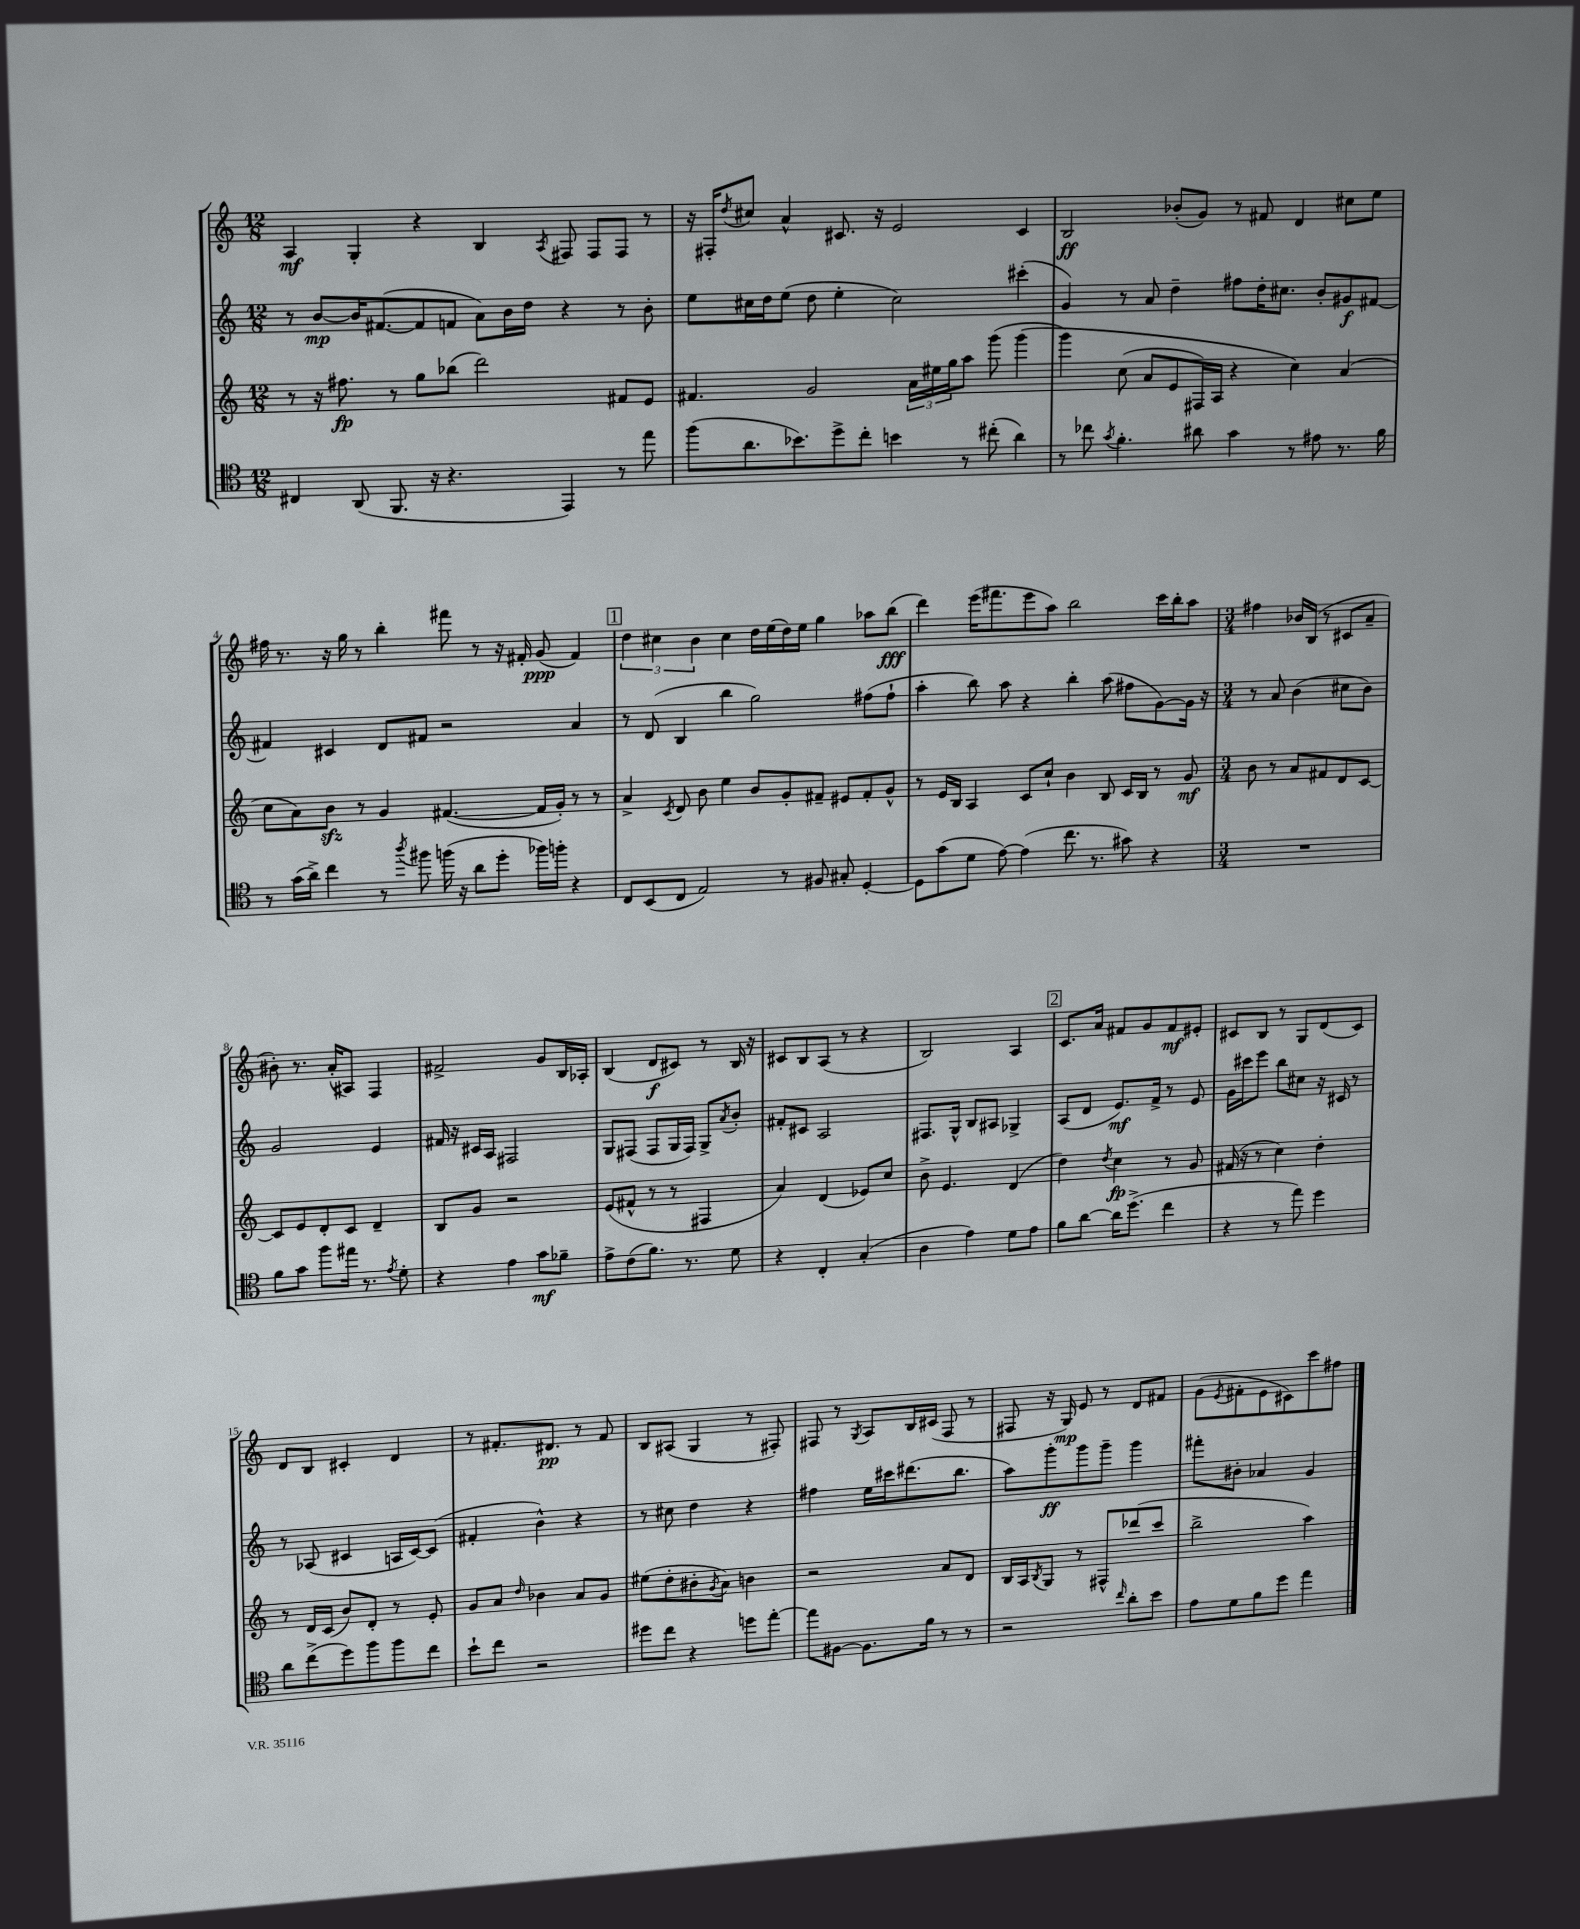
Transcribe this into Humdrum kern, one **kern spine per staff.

**kern	**dynam	**kern	**dynam	**kern	**dynam	**kern	**dynam
*part4	*part4	*part3	*part3	*part2	*part2	*part1	*part1
*staff4	*staff4	*staff3	*staff3	*staff2	*staff2	*staff1	*staff1
*clefC4	*	*clefG2	*	*clefG2	*	*clefG2	*
*k[]	*	*k[]	*	*k[]	*	*k[]	*
*M12/8	*	*M12/8	*	*M12/8	*	*M12/8	*
=1	=1	=1	=1	=1	=1	=1	=1
4C#X/	.	8r	.	8r	.	4A/	mf
.	.	16r	.	[8b/L	mp	.	.
.	.	8.ff#X\	fp	.	.	.	.
(8AA/	.	.	.	16b/K]	.	4G'/	.
.	.	.	.	([8.f#X/	.	.	.
8.FF/	.	8r	.	.	.	.	.
.	.	8gg\L	.	8f#/]	.	4r	.
16r	.	.	.	.	.	.	.
4.r	.	(8bb-X\J	.	8fn/J	.	.	.
.	.	2ddd\)	.	8a\L)	.	4B/	.
.	.	.	.	16b\L	.	.	.
.	.	.	.	16dd\JJ	.	.	.
.	.	.	.	.	.	8qA/	.
4EE/)	.	.	.	4r	.	8F#X/	.
.	.	.	.	.	.	8F#/L	.
8r	.	8f#X/L	.	8r	.	8F#/J	.
8ee\	.	8e/J	.	8b'\	.	8r	.
=2	=2	=2	=2	=2	=2	=2	=2
(8ff\L	.	4.f#X/	.	8ee\L	.	16r	.
.	.	.	.	.	.	16F#X'/KL	.
.	.	.	.	.	.	8qdd/	.
8.a\	.	.	.	16cc#X\L	.	8cc#X/J	.
.	.	.	.	16dd\J	.	.	.
.	.	.	.	(8ee\J	.	4a^^/	.
8.b-X\)	.	.	.	.	.	.	.
.	.	2g/	.	8dd\	.	.	.
8dd^\	.	.	.	4ee'\	.	8.c#X/	.
8cc'\J	.	.	.	.	.	.	.
.	.	.	.	.	.	16r	.
4bn\	.	.	.	2cc#\)	.	2e/	.
.	.	24a\LL	.	.	.	.	.
.	.	24ee#X\	.	.	.	.	.
.	.	24gg\J	.	.	.	.	.
8r	.	8aa\J	.	.	.	.	.
(8cc#X'\	.	(8ggg\	.	.	.	.	.
4a\)	.	(4ggg\	.	(4ccc#X'\	.	4c#/	.
=3	=3	=3	=3	=3	=3	=3	=3
8r	.	4ggg\)	.	4g/)	.	2B/	ff
8cc-X\	.	.	.	.	.	.	.
8qg/	.	.	.	.	.	.	.
4.f'\	.	(8cc\	.	8r	.	.	.
.	.	8a/L	.	8a/	.	.	.
.	.	8e/	.	4dd~\	.	(8b-X'/L	.
8a#X\	.	16F#X/L)	.	.	.	8g/J)	.
.	.	16A/JJ	.	.	.	.	.
4g\	.	4r	.	8ff#X\L	.	8r	.
.	.	.	.	16dd'\K	.	8f#X/	.
.	.	.	.	8.cc#X\J	.	.	.
8r	.	4cc\)	.	.	.	4d/	.
8e#X\	.	.	.	8b'/L	.	.	.
8.r	.	(4a/	.	8g#X/	f	8cc#X\L	.
.	.	.	.	[8f#X/J	.	8ee\J	.
16f\	.	.	.	.	.	.	.
!!LO:LB:g=z
=4	=4	=4	=4	=4	=4	=4	=4
8r	.	8cc\L	.	4f#X/]	.	16ff#X\	.
.	.	.	.	.	.	8.r	.
(16g\LL	.	8a\)	.	.	.	.	.
16a^\JJ)	.	.	.	.	.	.	.
4cc\	.	8bzz\J	.	4c#X/	.	16r	.
.	.	.	.	.	.	16gg\	.
.	.	8r	.	.	.	8r	.
8r	.	4g/	.	8d/L	.	4bb'\	.
8qaa/	.	.	.	.	.	.	.
8ff#X\	.	.	.	8f#X/J	.	.	.
(16ffn\	.	([4.f#X/	.	2r	.	8fff#X\	.
16r	.	.	.	.	.	.	.
8a\L	.	.	.	.	.	8r	.
8dd'\J	.	.	.	.	.	16r	.
.	.	.	.	.	.	16f#X'/	.
16ff-X\LL)	.	16f#/LL]	.	.	.	(8g/	ppp
16ffn'\JJ	.	16g'/JJ)	.	.	.	.	.
4r	.	8r	.	4a/	.	4f#/)	.
.	.	8r	.	.	.	.	.
!!LO:REH:place=s1:t=1
=5	=5	=5	=5	=5	=5	=5	=5
8C/L	.	4a^/	.	8r	.	6dd\	.
(8BB/	.	.	.	(8d/	.	.	.
.	.	.	.	.	.	6cc#X\	.
.	.	8qc/	.	.	.	.	.
8C/J	.	8d/	.	4B/	.	.	.
.	.	.	.	.	.	6b\	.
2E/)	.	8b\	.	.	.	.	.
.	.	4ee\	.	4bb\	.	4cc#\	.
.	.	8b/L	.	2gg\)	.	16dd\LL	.
.	.	.	.	.	.	(16ee\	.
8r	.	8g'/	.	.	.	16dd\)	.
.	.	.	.	.	.	16ee\JJ	.
8F#X/	.	8f#X~/J	.	.	.	4gg\	.
8G#X'/	.	8e#X/L	.	.	.	.	.
[4D'/	.	8f#'/	.	(8ff#X\L	.	8aa-X\L	.
.	.	8g^^/J	.	8ff#`\J	.	(8bb\J	fff
=6	=6	=6	=6	=6	=6	=6	=6
8D\L]	.	8r	.	4aa'\	.	4ddd\)	.
(8g\	.	16e/LL	.	.	.	.	.
.	.	16B/JJ	.	.	.	.	.
8d\J	.	4A/	.	8bb\)	.	(16eee\KL	.
.	.	.	.	.	.	8.fff#X\	.
[8e\)	.	.	.	8aa\	.	.	.
(4e\]	.	8c/L	.	4r	.	8eee\	.
.	.	8cc`/J	.	.	.	8aa\J)	.
8.cc\	.	4b\	.	4bb'\	.	2bb\	.
8.r	.	.	.	.	.	.	.
.	.	8B/	.	(8aa\	.	.	.
8g#X\)	.	16c/LL	.	8ff#X\L	.	.	.
.	.	16B/JJ	.	.	.	.	.
4r	.	8r	.	[8g\)	.	16ccc\LL	.
.	.	.	.	.	.	16bb'\J	.
.	.	8g/	mf	16g\Jk]	.	8aa\J	.
.	.	.	.	16r	.	.	.
=7	=7	=7	=7	=7	=7	=7	=7
*M3/4	*	*M3/4	*	*M3/4	*	*M3/4	*
2.r	.	8b\	.	8r	.	4ff#X\	.
.	.	8r	.	8a/	.	.	.
.	.	8a/L	.	(4b\	.	16b-X/LL	.
.	.	.	.	.	.	(16B/JJ	.
.	.	8f#X/	.	.	.	8r	.
.	.	8d/	.	8cc#X\L	.	8c#X/L	.
.	.	[8c/J	.	8b\J)	.	8a~/J	.
!!LO:LB:g=z
=8	=8	=8	=8	=8	=8	=8	=8
8f\L	.	8c/L]	.	2g/	.	8b#X'\)	.
8g\J	.	8e/	.	.	.	8.r	.
8ff\L	.	8d'/	.	.	.	.	.
.	.	.	.	.	.	(16a'/KL	.
16ee#X\Jk	.	8c/J	.	.	.	8A#X/J)	.
8.r	.	.	.	.	.	.	.
.	.	4d~/	.	4e/	.	4F/	.
8qe/	.	.	.	.	.	.	.
8d'\	.	.	.	.	.	.	.
=9	=9	=9	=9	=9	=9	=9	=9
4r	.	8B/L	.	16f#X/	.	2f#X^/	.
.	.	.	.	16r	.	.	.
.	.	8g/J	.	16c#X/LL	.	.	.
.	.	.	.	16A/JJ	.	.	.
4e\	.	2r	.	2F#X/	.	.	.
8g\L	mf	.	.	.	.	8g/L	.
8f-X~\J	.	.	.	.	.	16B/L	.
.	.	.	.	.	.	16A-X'/JJ	.
=10	=10	=10	=10	=10	=10	=10	=10
8e^\L	.	(8e/L	.	8G/L	.	(4B/	.
(8c\	.	8f#X^^/J	.	(8F#X/J	.	.	.
8.f\J)	.	8r	.	8F#/L	.	8d/L	f
.	.	8r	.	16G/L	.	8c#X/J)	.
8.r	.	.	.	16F#/JJ)	.	.	.
.	.	4F#X/	.	8G^/L	.	8r	.
.	.	.	.	8qa/	.	.	.
8d\	.	.	.	8b'/J	.	16B/	.
.	.	.	.	.	.	16r	.
=11	=11	=11	=11	=11	=11	=11	=11
4r	.	4a/)	.	8f#X'/L	.	8c#X/L	.
.	.	.	.	8c#X/J	.	8B/	.
4C'/	.	(4d/	.	2A/	.	(8A/J	.
.	.	.	.	.	.	8r	.
(4G'/	.	8e-X/L)	.	.	.	4r	.
.	.	8cc/J	.	.	.	.	.
=12	=12	=12	=12	=12	=12	=12	=12
4A\	.	8b^\	.	8.F#X/L	.	2B/)	.
.	.	4.e/	.	.	.	.	.
.	.	.	.	16G^^/Jk	.	.	.
4e\)	.	.	.	8B/L	.	.	.
.	.	.	.	8A#X/J	.	.	.
8d\L	.	(4d/	.	4G-X^/	.	4A/	.
8e\J	.	.	.	.	.	.	.
!!LO:REH:place=s1:t=2
=13	=13	=13	=13	=13	=13	=13	=13
8f\L	.	4dd\)	.	(8A/L	.	8.c/L	.
[8a\J	.	.	.	8d/J	.	.	.
.	.	.	.	.	.	16a/Jk	.
.	.	8qdd/	.	.	.	.	.
16a\KL]	.	4cc\	fp	8.e/L)	mf	8f#X/L	.
(8.dd^\J	.	.	.	.	.	.	.
.	.	.	.	.	.	8g/	.
.	.	.	.	16f^/Jk	.	.	.
4cc\	.	8r	.	8r	.	8f#/	mf
.	.	8g/	.	8e/	.	8e#X'/J	.
=14	=14	=14	=14	=14	=14	=14	=14
4r	.	(16f#X/	.	16g\LL	.	8c#X/L	.
.	.	16r	.	16ccc#X\J	.	.	.
.	.	8r	.	8eee\J	.	8B/J	.
8r	.	4cc\)	.	8bb\L	.	8r	.
8ee\)	.	.	.	8cc#X\J	.	8G/L	.
4dd\	.	4dd'\	.	16r	.	(8d/	.
.	.	.	.	16c#X/	.	.	.
.	.	.	.	8r	.	8c#/J)	.
!!LO:LB:g=z
=15	=15	=15	=15	=15	=15	=15	=15
8a\L	.	8r	.	8r	.	8d/L	.
(8cc^\	.	16d/LL	.	(8A-X/	.	8B/J	.
.	.	(16c/JJ	.	.	.	.	.
8dd\)	.	8b/L)	.	4c#X/	.	4c#X'/	.
8ff\	.	8d'/J	.	.	.	.	.
8ff\	.	8r	.	16An/LL	.	4d/	.
.	.	.	.	[16c#/J)	.	.	.
8cc\J	.	8e'/	.	(8c#/J]	.	.	.
=16	=16	=16	=16	=16	=16	=16	=16
8b`\L	.	8g/L	.	4f#X'/	.	8r	.
8cc\J	.	8a/J	.	.	.	8.f#X'/L	.
.	.	16qqdd/	.	.	.	.	.
2r	.	4b-X\	.	4b^^\)	.	.	.
.	.	.	.	.	.	8.d#X/J	pp
.	.	8a/L	.	4r	.	8r	.
.	.	8g/J	.	.	.	8f#/	.
=17	=17	=17	=17	=17	=17	=17	=17
8dd#X\L	.	(8ee#X\L	.	8r	.	8B/L	.
8cc\J	.	8dd'\	.	8cc#X\	.	(8A#X/J	.
4r	.	8b#X'\	.	4dd\	.	4G/	.
.	.	8qg/	.	.	.	.	.
.	.	8a\J)	.	.	.	.	.
8ddn\L	.	4bn\	.	4r	.	8r	.
[8ee'\J	.	.	.	.	.	8F#X'/)	.
=18	=18	=18	=18	=18	=18	=18	=18
8ee\L]	.	2r	.	4ff#X\	.	8F#X/	.
[8F#X\J	.	.	.	.	.	8r	.
.	.	.	.	.	.	8qG/	.
8.F#\L]	.	.	.	16ee\LL	.	8A/L	.
.	.	.	.	16ccc#X\J	.	.	.
.	.	.	.	(8.ddd#X\	.	16B/L	.
16f\Jk	.	.	.	.	.	(16c#X/JJ	.
8r	.	8a/L	.	.	.	8F#/	.
.	.	.	.	8.bb\J	.	.	.
8r	.	8d/J	.	.	.	8r	.
=19	=19	=19	=19	=19	=19	=19	=19
2r	.	16B/LL	.	8aa\L)	.	8F#X/	.
.	.	16A/J	.	.	.	.	.
.	.	8qB/	.	.	.	.	.
.	.	8G/J	.	8ggg'\	ff	16r	.
.	.	.	.	.	.	16G/)	mp
.	.	8r	.	8ggg\	.	8e/	.
.	.	8F#X^^/L	.	8ggg~\J	.	8r	.
16qqcc/	.	.	.	.	.	.	.
8a'\L	.	(8ddd-X/	.	4ggg\	.	8d/L	.
8b\J	.	8ccc/J	.	.	.	8f#X/J	.
=20	=20	=20	=20	=20	=20	=20	=20
8e\L	.	2bb^\	.	8fff#X'\L	.	(8g\L	.
.	.	.	.	.	.	8qe/	.
8d\	.	.	.	8b#X'\J	.	8f#X'\	.
8f\	.	.	.	4a-X/	.	8e\	.
8dd\J	.	.	.	.	.	8c#X\)	.
4ee\	.	4aa\)	.	4g/	.	8ccc\	.
.	.	.	.	.	.	8ff#X\J	.
==	==	==	==	==	==	==	==
*-	*-	*-	*-	*-	*-	*-	*-
